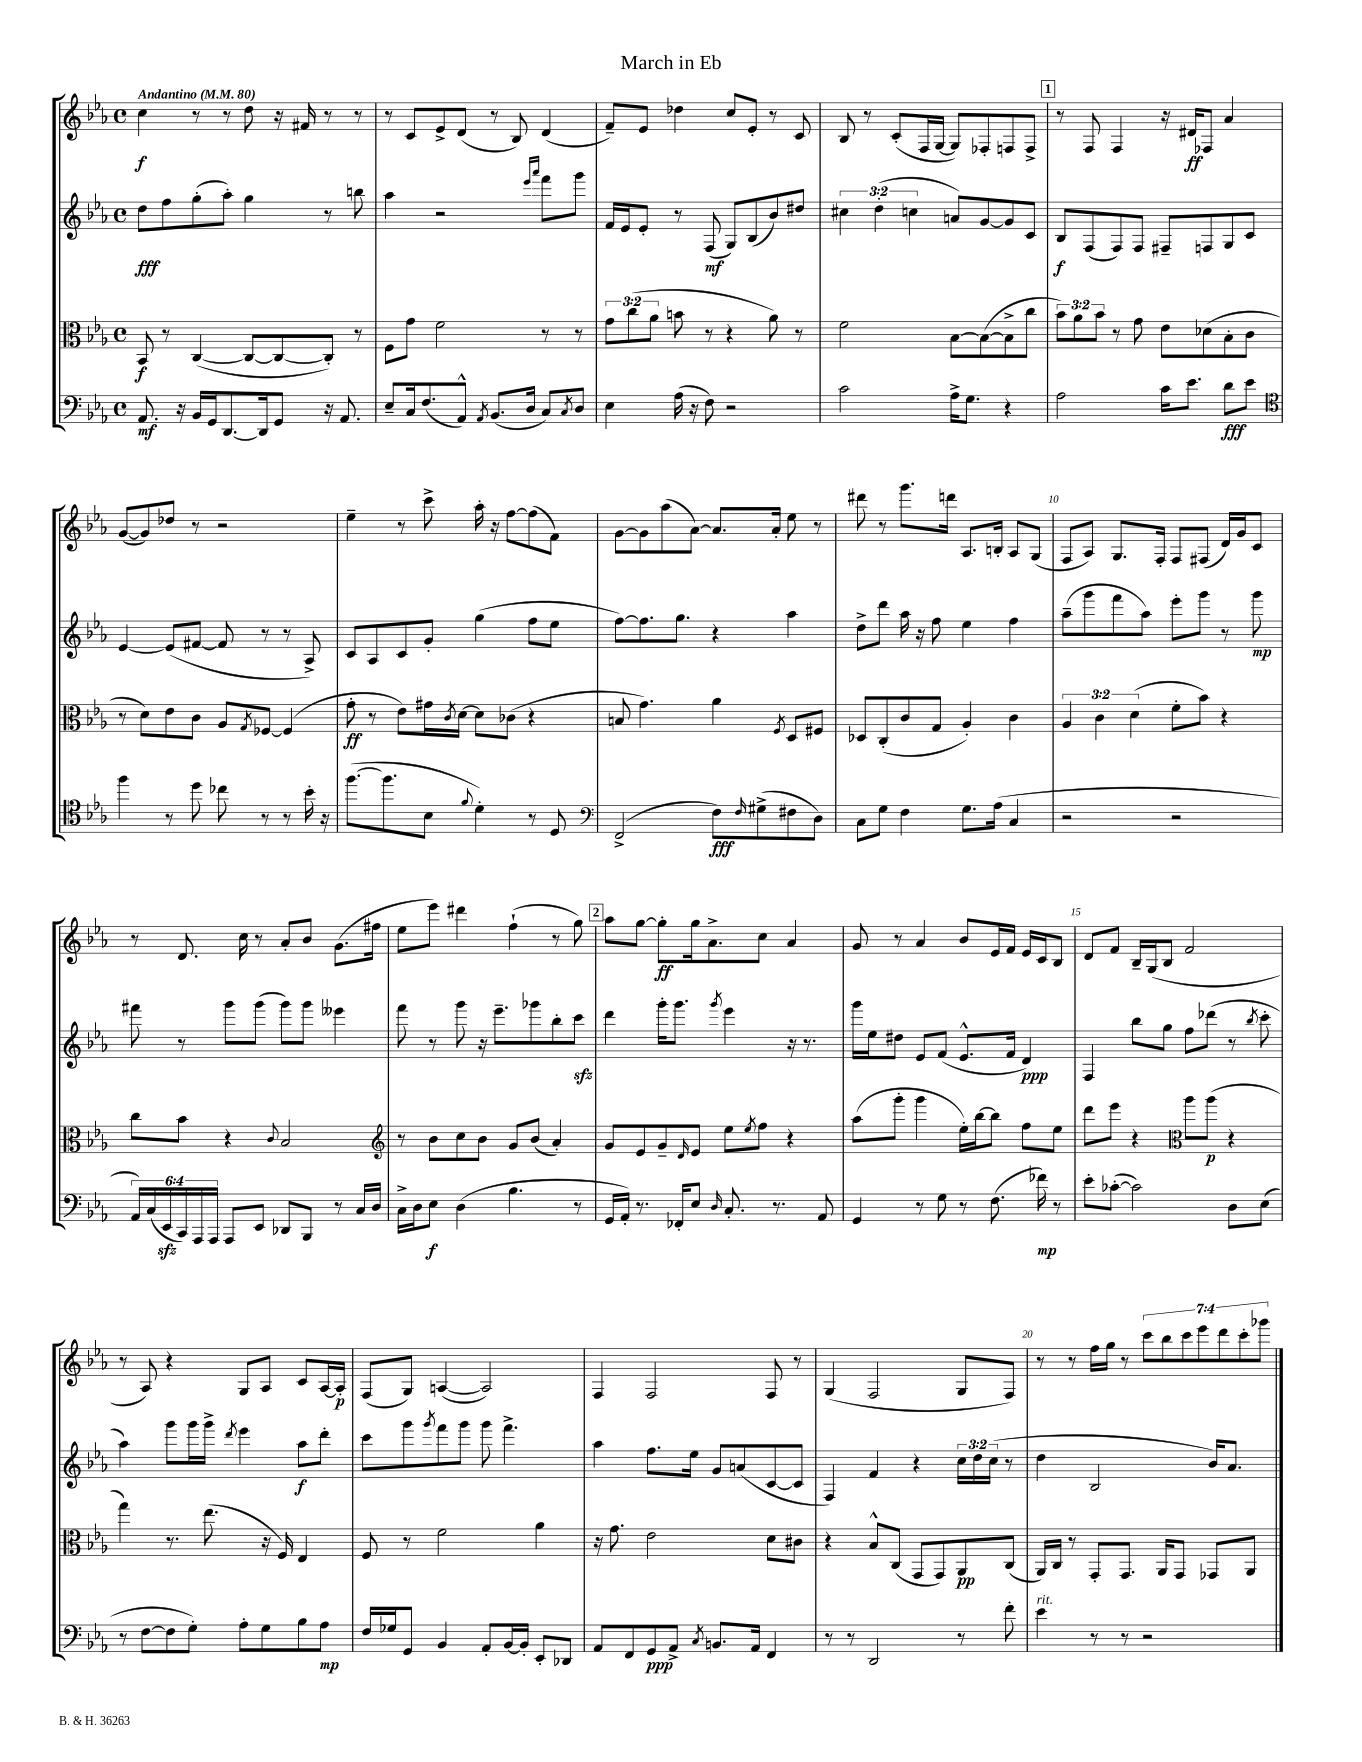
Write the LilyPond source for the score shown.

\header { title = "March in Eb" }
<<
\new StaffGroup <<
\new Staff = "s0" {
    \clef treble \key ees \major \defaultTimeSignature \time 4/4 \override Staff.TupletNumber.text = #tuplet-number::calc-fraction-text \tempo "Andantino" 4 = 80
    c''4\f r8 r8 d''8 r16 fis'16 r8 r8 |
    r8 c'8 ees'8-> d'8( r8 bes8) d'4( |
    f'8--) ees'8 des''4 c''8 ees'8-. r8 c'8 |
    bes8 r8 c'8-.( f16 g16~ g8) fes8-. f8 f8-> |
    \mark \markup { \box "1" } r8 f8 f4 r16 dis'16\ff fes8 aes'4 |
    g'8~( g'8) des''8 r8 r2 |
    ees''4-- r8 c'''8-> aes''16-. r16 f''8~ f''8( f'8) |
    g'8~ g'8 aes''8( aes'8~) aes'8. aes'16-. ees''8 r8 |
    dis'''8 r8 g'''8. d'''16 aes8. b16-. aes8 g8( |
    f8 aes8) g8. f16-. f8 fis8( d'16) g'16 c'8 |
    r8 d'8. c''16 r8 aes'8-. bes'8 g'8.( fis''16 |
    ees''8 ees'''8) dis'''4 f''4-!( r8 g''8) |
    \mark \markup { \box "2" } aes''8 g''8~ g''8-.\ff g''16 aes'8.-> c''8 aes'4 |
    g'8 r8 aes'4 bes'8 ees'16 f'16 ees'16 c'16 bes8 |
    d'8 f'8 bes16-- g16( bes8 f'2 |
    r8 aes8) r4 g8 aes8 c'8 aes16~ aes16-.\p |
    f8( g8) a4~( a2) |
    f4 f2 f8 r8 |
    g4( f2 g8 f8) |
    r8 r8 f''16 g''16 r8 \tuplet 7/4 { c'''8 bes''8 c'''8 ees'''8 d'''8 c'''8-. ges'''8 } \bar "|." |
}
\new Staff = "s1" {
    \clef treble \key ees \major \defaultTimeSignature \time 4/4 \override Staff.TupletNumber.text = #tuplet-number::calc-fraction-text
    d''8\fff f''8 g''8-.( aes''8-.) g''4 r8 b''8 |
    aes''4 r2 \grace { ees'''16 aes'''16 } f'''8 g'''8 |
    f'16 ees'16 ees'8-. r8 f8\mf( g8) bes8( bes'8) dis''8 |
    \tuplet 3/2 { cis''4 d''4-.( c''4 } a'8) g'8~ g'8 c'8 |
    \mark \markup { \box "1" } bes8\f f8( f8) f8 fis8-- f8 g8 c'8 |
    ees'4~ ees'8( fis'8~ fis'8 r8 r8 aes8->) |
    c'8 aes8 c'8 g'8-. g''4( f''8 ees''8 |
    f''8~) f''8. g''8. r4 aes''4 |
    d''8-> d'''8 aes''16 r16 f''8 ees''4 f''4 |
    aes''8--( g'''8 f'''8 aes''8) ees'''8-. g'''8 r8 g'''8\mp |
    fis'''8 r8 g'''8 g'''8( g'''8) g'''8 eeses'''4 |
    f'''8 r8 g'''8 r16 ees'''8.-- ges'''8 bes''8-. c'''8\sfz |
    \mark \markup { \box "2" } d'''4 g'''16-. g'''8. \acciaccatura { g'''8 } ees'''4 r16 r8. |
    g'''16 ees''16 dis''8 ees'8 f'8( ees'8.-^ f'16 d'4\ppp) |
    f4 bes''8 g''8 f''8 des'''8( r8 \acciaccatura { bes''8 } c'''8-. |
    aes''4) g'''8 g'''16 g'''16-> \acciaccatura { d'''8 } ees'''4 aes''8\f d'''8-. |
    c'''8 g'''8 \acciaccatura { g'''8 } f'''8 g'''8 g'''8 f'''4.-> |
    aes''4 f''8. ees''16 g'8 a'8( c'8~ c'8 |
    f4) f'4 r4 \tuplet 3/2 { c''16 d''16 c''16( } r8 |
    d''4 bes2 bes'16) aes'8. \bar "|." |
}
\new Staff = "s2" {
    \clef alto \key ees \major \defaultTimeSignature \time 4/4 \override Staff.TupletNumber.text = #tuplet-number::calc-fraction-text
    bes,8\f r8 c4~( c8~ c8~ c8-.) r8 |
    f8 g'8 f'2 r8 r8 |
    \tuplet 3/2 { g'8 c''8( aes'8 } b'8 r8 r4 aes'8) r8 |
    f'2 bes8~ bes8~( bes8-> c''8 |
    \mark \markup { \box "1" } \tuplet 3/2 { bes'8) aes'8 bes'8 } r8 g'8 ees'8 des'8( bes8-. c'8 |
    r8 d'8) ees'8 c'8 aes8 \acciaccatura { g8 } fes8~ fes4( |
    g'8-.\ff r8 ees'8) gis'16 \acciaccatura { c'8 } d'16~ d'8 ces'8( r4 |
    b8 g'4.) aes'4 \acciaccatura { f8 } d8 fis8 |
    des8 c8-.( c'8 g8 aes4-.) c'4 |
    \tuplet 3/2 { aes4 c'4 d'4( } f'8-. bes'8) r4 |
    c''8 bes'8 r4 \appoggiatura { c'8 } bes2 |
    \clef treble r8 bes'8 c''8 bes'8 g'8 bes'8( aes'4-.) |
    \mark \markup { \box "2" } g'8 ees'8 g'8-- \grace { d'16 } ees'8 ees''8 \acciaccatura { ees''8 } f''8 r4 |
    aes''8( g'''8-. g'''4 ees''16-.) bes''16~ bes''8 f''8 ees''8 |
    d'''8 ees'''8 r4 \clef alto aes''8 aes''8\p( r4 |
    g''4) r8. ees''8.( r16 f16) ees4 |
    f8 r8 f'2 aes'4 |
    r16 g'8. ees'2 d'8 cis'8 |
    r4 bes8-^ c8( g,8 g,8) aes,8\pp c8( |
    aes,16) c16 r8 g,8-. g,8. aes,16 g,8 ges,8 aes,8 \bar "|." |
}
\new Staff = "s3" {
    \clef bass \key ees \major \defaultTimeSignature \time 4/4 \override Staff.TupletNumber.text = #tuplet-number::calc-fraction-text
    aes,8.\mf r16 bes,16 g,16 d,8.~ d,16 g,8 r16 aes,8. |
    ees8-- c16 f8.( aes,8-^) \acciaccatura { aes,8 } bes,8.( d16 c8) \acciaccatura { c8 } d8 |
    ees4 aes16( r16 f8) r2 |
    c'2 aes16-> g8. r4 |
    \mark \markup { \box "1" } aes2 c'16 ees'8. d'8\fff ees'8 |
    \clef tenor f''4 r8 d''8 ces''8 r8 r8 bes'16-. r16 |
    f''8.~( f''8. bes8 \appoggiatura { f'8 } d'4-.) r8 d8 |
    \clef bass f,2->( f8\fff) \grace { f16 } gis8->( fis8 d8) |
    c8 g8 f4 g8. aes16( c4 |
    r2 r2 |
    \tuplet 6/4 { aes,16) c16( ees,16\sfz c,16) aes,,16 aes,,16 } aes,,8 ees,8 des,8 bes,,8 r8 c16 d16 |
    c16-> d16 ees8\f d4( bes4. r8 |
    \mark \markup { \box "2" } g,16 aes,16-.) r8. fes,16-. ees8 \grace { d16 } c8.-. r8. aes,8 |
    g,4 r8 g8 r8 f8.( fes'16\mp) r8 |
    ees'8-. ces'8~-.( ces'2) d8 ees8( |
    r8 f8~ f8 g8-.) aes8-. g8 bes8 aes8\mp |
    f16 ges16 g,8 bes,4 aes,8-. bes,16~ bes,16-. ees,8-. des,8 |
    aes,8 f,8 g,8\ppp aes,8-> \acciaccatura { c8 } b,8. aes,16 f,4 |
    r8 r8 d,2 r8 f'8-. |
    ees'4^\markup { \italic "rit." } r8 r8 r2 \bar "|." |
}
>>
>>
\layout { \context { \Score \override BarNumber.break-visibility = ##(#f #t #t) barNumberVisibility = #(every-nth-bar-number-visible 5) } }
